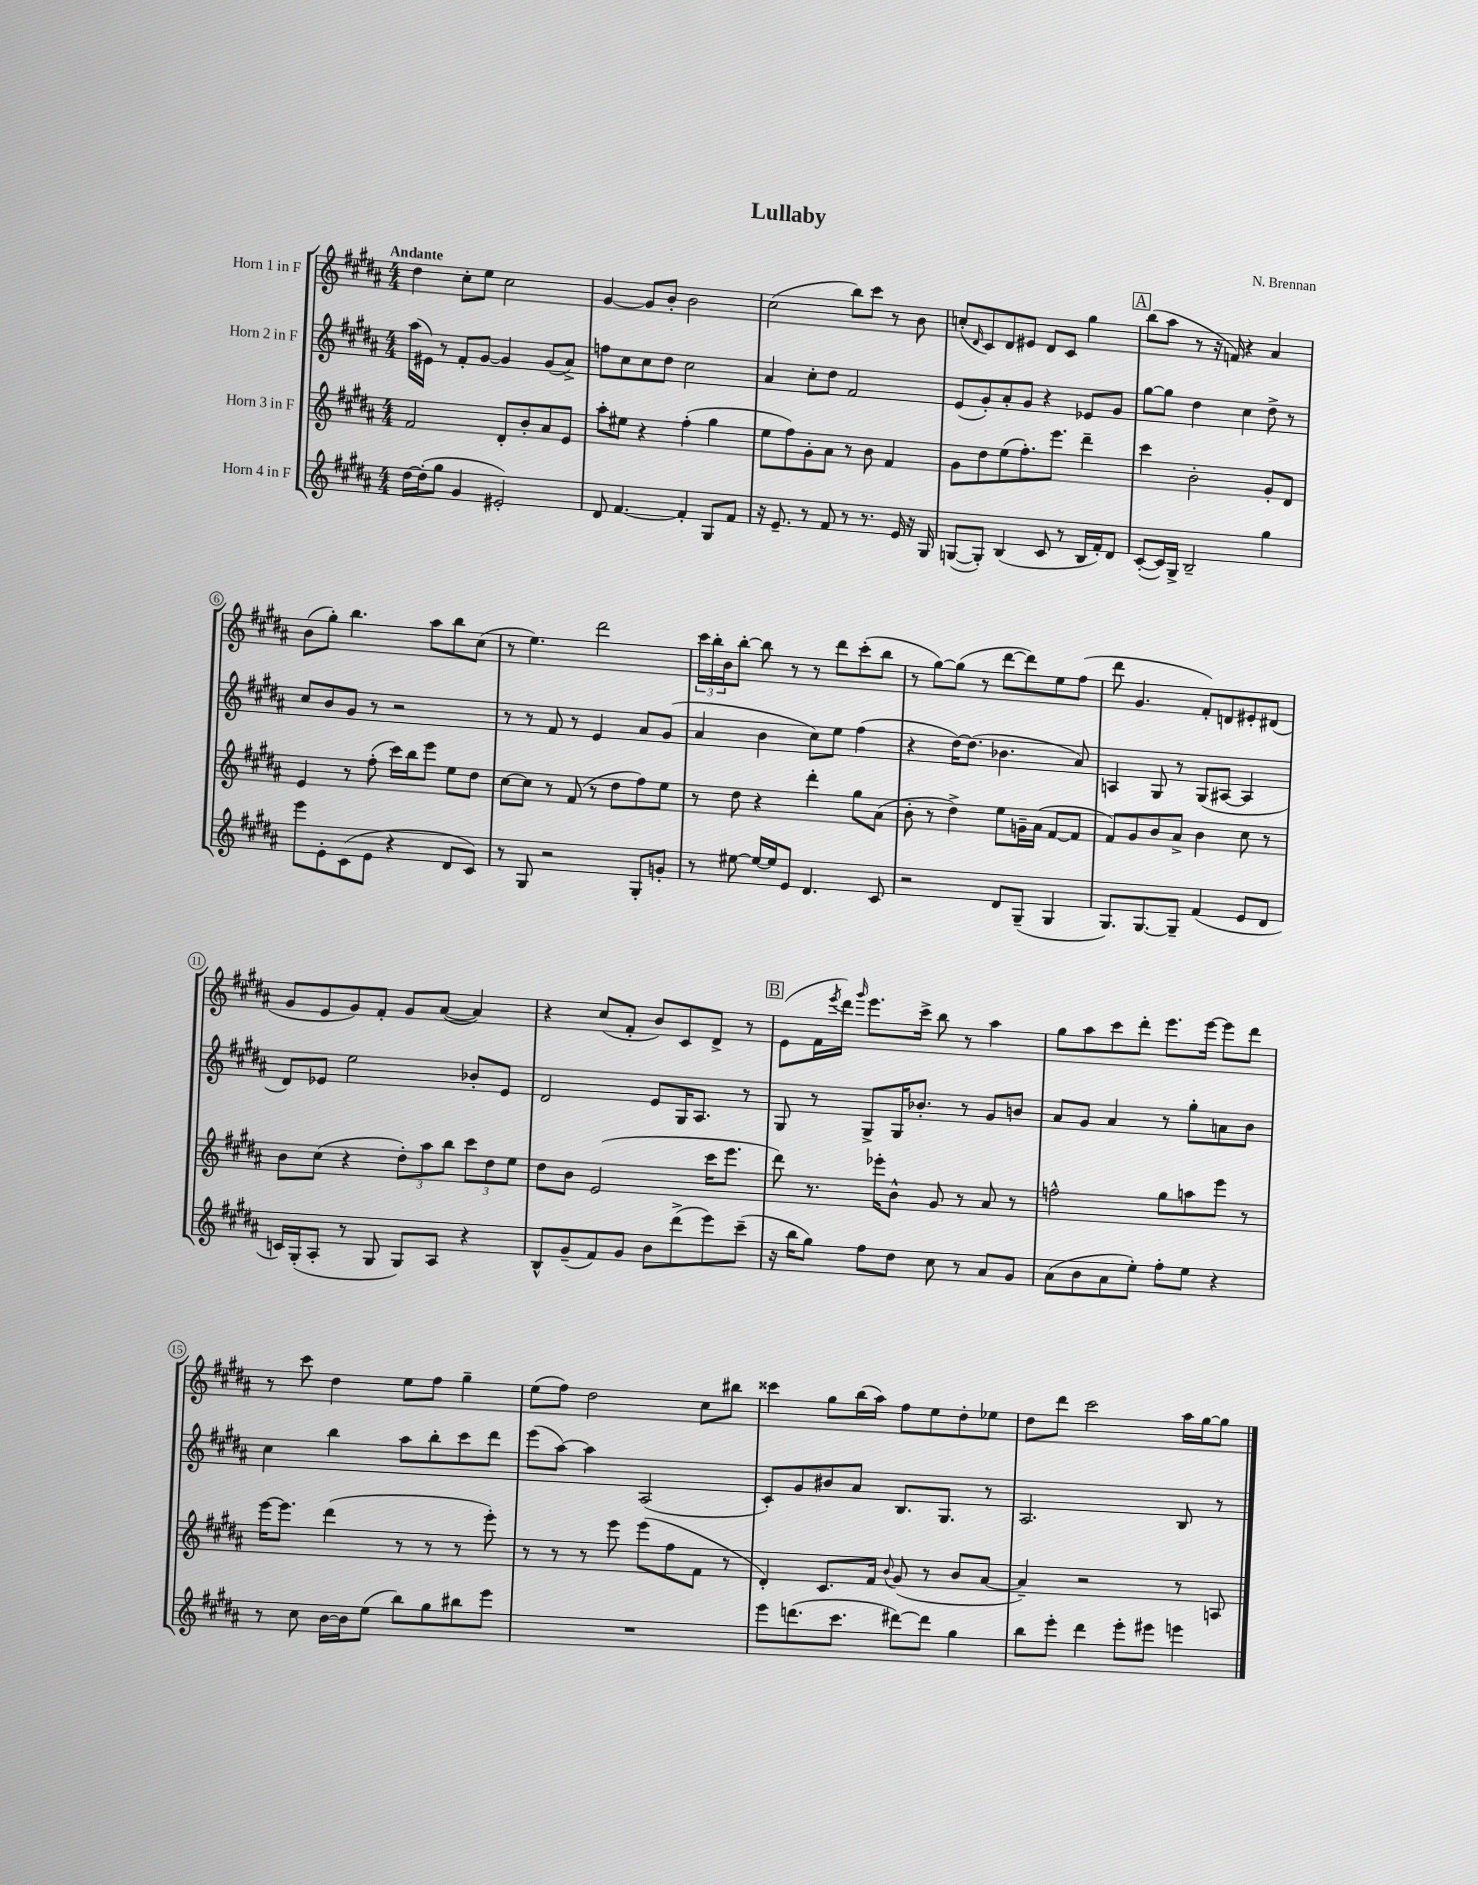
\header { title = "Lullaby" composer = "N. Brennan" }
<<
\new StaffGroup <<
\new Staff = "s0" \with { instrumentName = "Horn 1 in F" } {
    \clef treble \key b \major \numericTimeSignature \time 4/4 \tempo "Andante"
    dis''4 cis''8-. e''8 cis''2 |
    gis'4~ gis'8 b'8-. b'2 |
    cis''2( b''8) cis'''8 r8 b'8 |
    c''8-.( \grace { dis'16 } cis'8) dis'8 eis'8 dis'8 cis'8 gis''4 |
    \mark \markup { \box "A" } b''8( ais''8 r8 r16 f'16) r4 ais'4 |
    b'8( gis''8-.) b''4. ais''8 b''8 cis''8( |
    r8 e''4.) dis'''2 |
    \tuplet 3/2 { cis'''16 b''16-. b'16 } b''8~-. b''8 r8 r8 dis'''8 cis'''8-.( b''8 |
    r8 gis''8~) gis''8( r8 dis'''8~ dis'''8) e''8 fis''8( |
    dis'''8 gis'4. fis'8-.) d'8 eis'8-. dis'8( |
    gis'8 e'8 gis'8) fis'8-. gis'8 ais'8~( ais'4) |
    r4 cis''8( fis'8-. b'8) cis'8 dis'8-> r8 |
    \mark \markup { \box "B" } e'8( fis'16 \acciaccatura { e'''8 } dis'''16) \grace { gis'''16 } e'''8. cis'''16-> b''8 r8 ais''4 |
    gis''8 ais''8 cis'''8 dis'''8-. e'''8. e'''16~ e'''8 dis'''8 |
    r8 cis'''8 dis''4 e''8 fis''8 gis''4-- |
    e''8( fis''8) dis''2 cis''8 bis''8 |
    cisis'''4 gis''8 b''16( ais''16) fis''8 e''8 dis''8-. ees''8 |
    dis''8 dis'''8 cis'''2 ais''16 gis''16~ gis''8 \bar "|." |
}
\new Staff = "s1" \with { instrumentName = "Horn 2 in F" } {
    \clef treble \key b \major \numericTimeSignature \time 4/4
    ais''16( eis'16) r8 fis'8-. gis'8~ gis'4 gis'8( ais'8->) |
    f''8 cis''8 cis''8 dis''8 cis''2 |
    ais'4 cis''8-. dis''8 fis'2 |
    e'8( gis'8-.) ais'8-. gis'8 r4 ees'8 gis'8 |
    \mark \markup { \box "A" } gis''8~ gis''8 dis''4 cis''4 dis''8-> r8 |
    cis''8 b'8 gis'8 r8 r2 |
    r8 r8 fis'8 r8 e'4 ais'8 gis'8( |
    ais'4 b'4 cis''8) e''8 fis''4( |
    r4 dis''16~) dis''8.( bes'4. ais'8) |
    a4 gis8 r8 gis8( ais8~ ais4 |
    dis'8) ees'8 e''2 bes'8-. ees'8 |
    dis'2 e'8 gis16 ais8. r8 |
    \mark \markup { \box "B" } gis8 r8 gis8-> gis16 bes'8.-. r8 gis'8 b'8 |
    ais'8 gis'8 ais'4 r8 gis''8-. a'8 b'8 |
    cis''4 b''4 ais''8 b''8-. cis'''8 dis'''8 |
    e'''8( ais''8~) ais''4 ais2( |
    cis'8-.) gis'8 bis'8 ais'8 b8. gis8. r8 |
    ais2. b8 r8 \bar "|." |
}
\new Staff = "s2" \with { instrumentName = "Horn 3 in F" } {
    \clef treble \key b \major \numericTimeSignature \time 4/4
    fis'2 dis'8-. b'8-. ais'8 e'8 |
    ais''8-. eis''8 r4 fis''4-.( gis''4 |
    e''8 fis''8) gis'8-. ais'8 r8 b'8 fis'4 |
    gis'8 dis''8 e''8( fis''8.-.) e'''8. dis'''4-- |
    \mark \markup { \box "A" } cis'''4 b'2-. gis'8-. dis'8 |
    e'4 r8 fis''8-.( cis'''16) b''16 e'''8 e''8 dis''8 |
    cis''8~ cis''8 r8 fis'8( r8 dis''8 fis''8) e''8 |
    r8 dis''8 r4 dis'''4-. gis''8 ais'8( |
    b'8-. r8 dis''4->) e''8 g'16-- ais'16( fis'8~ fis'8 |
    fis'8) gis'8 b'8 ais'8-> b'4 cis''8 r8 |
    b'8 cis''8( r4 \tuplet 3/2 { dis''8-.) ais''8 b''8 } \tuplet 3/2 { cis'''8 dis''8 e''8 } |
    dis''8 b'8 e'2( cis'''16 e'''8. |
    \mark \markup { \box "B" } dis'''8) r8. ees'''16-. b'8-^ gis'8 r8 ais'8 r8 |
    f''2-^ gis''8 a''8 e'''8 r8 |
    e'''16~ e'''8. dis'''4( r8 r8 r8 e'''8-.) |
    r8 r8 r8 e'''8 e'''8( fis''8 fis'8 r8 |
    dis'4-.) cis'8. fis'16 \appoggiatura { b'8 } gis'8( r8 b'8 ais'8~ |
    ais'4--) r2 r8 a8 \bar "|." |
}
\new Staff = "s3" \with { instrumentName = "Horn 4 in F" } {
    \clef treble \key b \major \numericTimeSignature \time 4/4
    dis''16~ dis''16-.( gis''8 gis'4 eis'2-.) |
    dis'8 fis'4.~ fis'4-. gis8 fis'8 |
    r16 e'8.-- r8 fis'8 r8 r8. e'16 r16 gis16 |
    g8~( g8-.) b4( cis'8 r8 b16 fis'16-.) dis'8 |
    \mark \markup { \box "A" } cis'8~-.( cis'16) gis16-> b2-- gis''4 |
    e'''8 e'8-. cis'8( e'8 r4 dis'8 cis'8) |
    r8 gis8 r2 gis8-. g'8-. |
    r8 eis''8~ eis''16~ eis''16 e'8 dis'4. cis'8 |
    r2 dis'8 gis8--( gis4 |
    gis8.) gis8.~ gis8-- fis'4( e'8 dis'8 |
    c'16) gis16-.( ais8-. r8 gis8 gis8) ais8 r4 |
    b8-^ gis'8--( fis'8) gis'8 b'8 dis'''8->( e'''8) cis'''8--( |
    \mark \markup { \box "B" } r16 b''16 gis''8) fis''8 dis''8 cis''8 r8 ais'8 gis'8 |
    ais'8( b'8 ais'8 e''8-.) fis''8-. e''8 r4 |
    r8 cis''8 b'16~ b'16 e''8( b''8) gis''8 bis''8 e'''8 |
    R1 |
    e'''8 d'''8.( cis'''8. dis'''8~) dis'''8 gis''4 |
    b''8 e'''8-. dis'''4 e'''8-. eis'''8 e'''4 \bar "|." |
}
>>
>>
\layout { \context { \Score \override BarNumber.stencil = #(make-stencil-circler 0.1 0.3 ly:text-interface::print) } }
